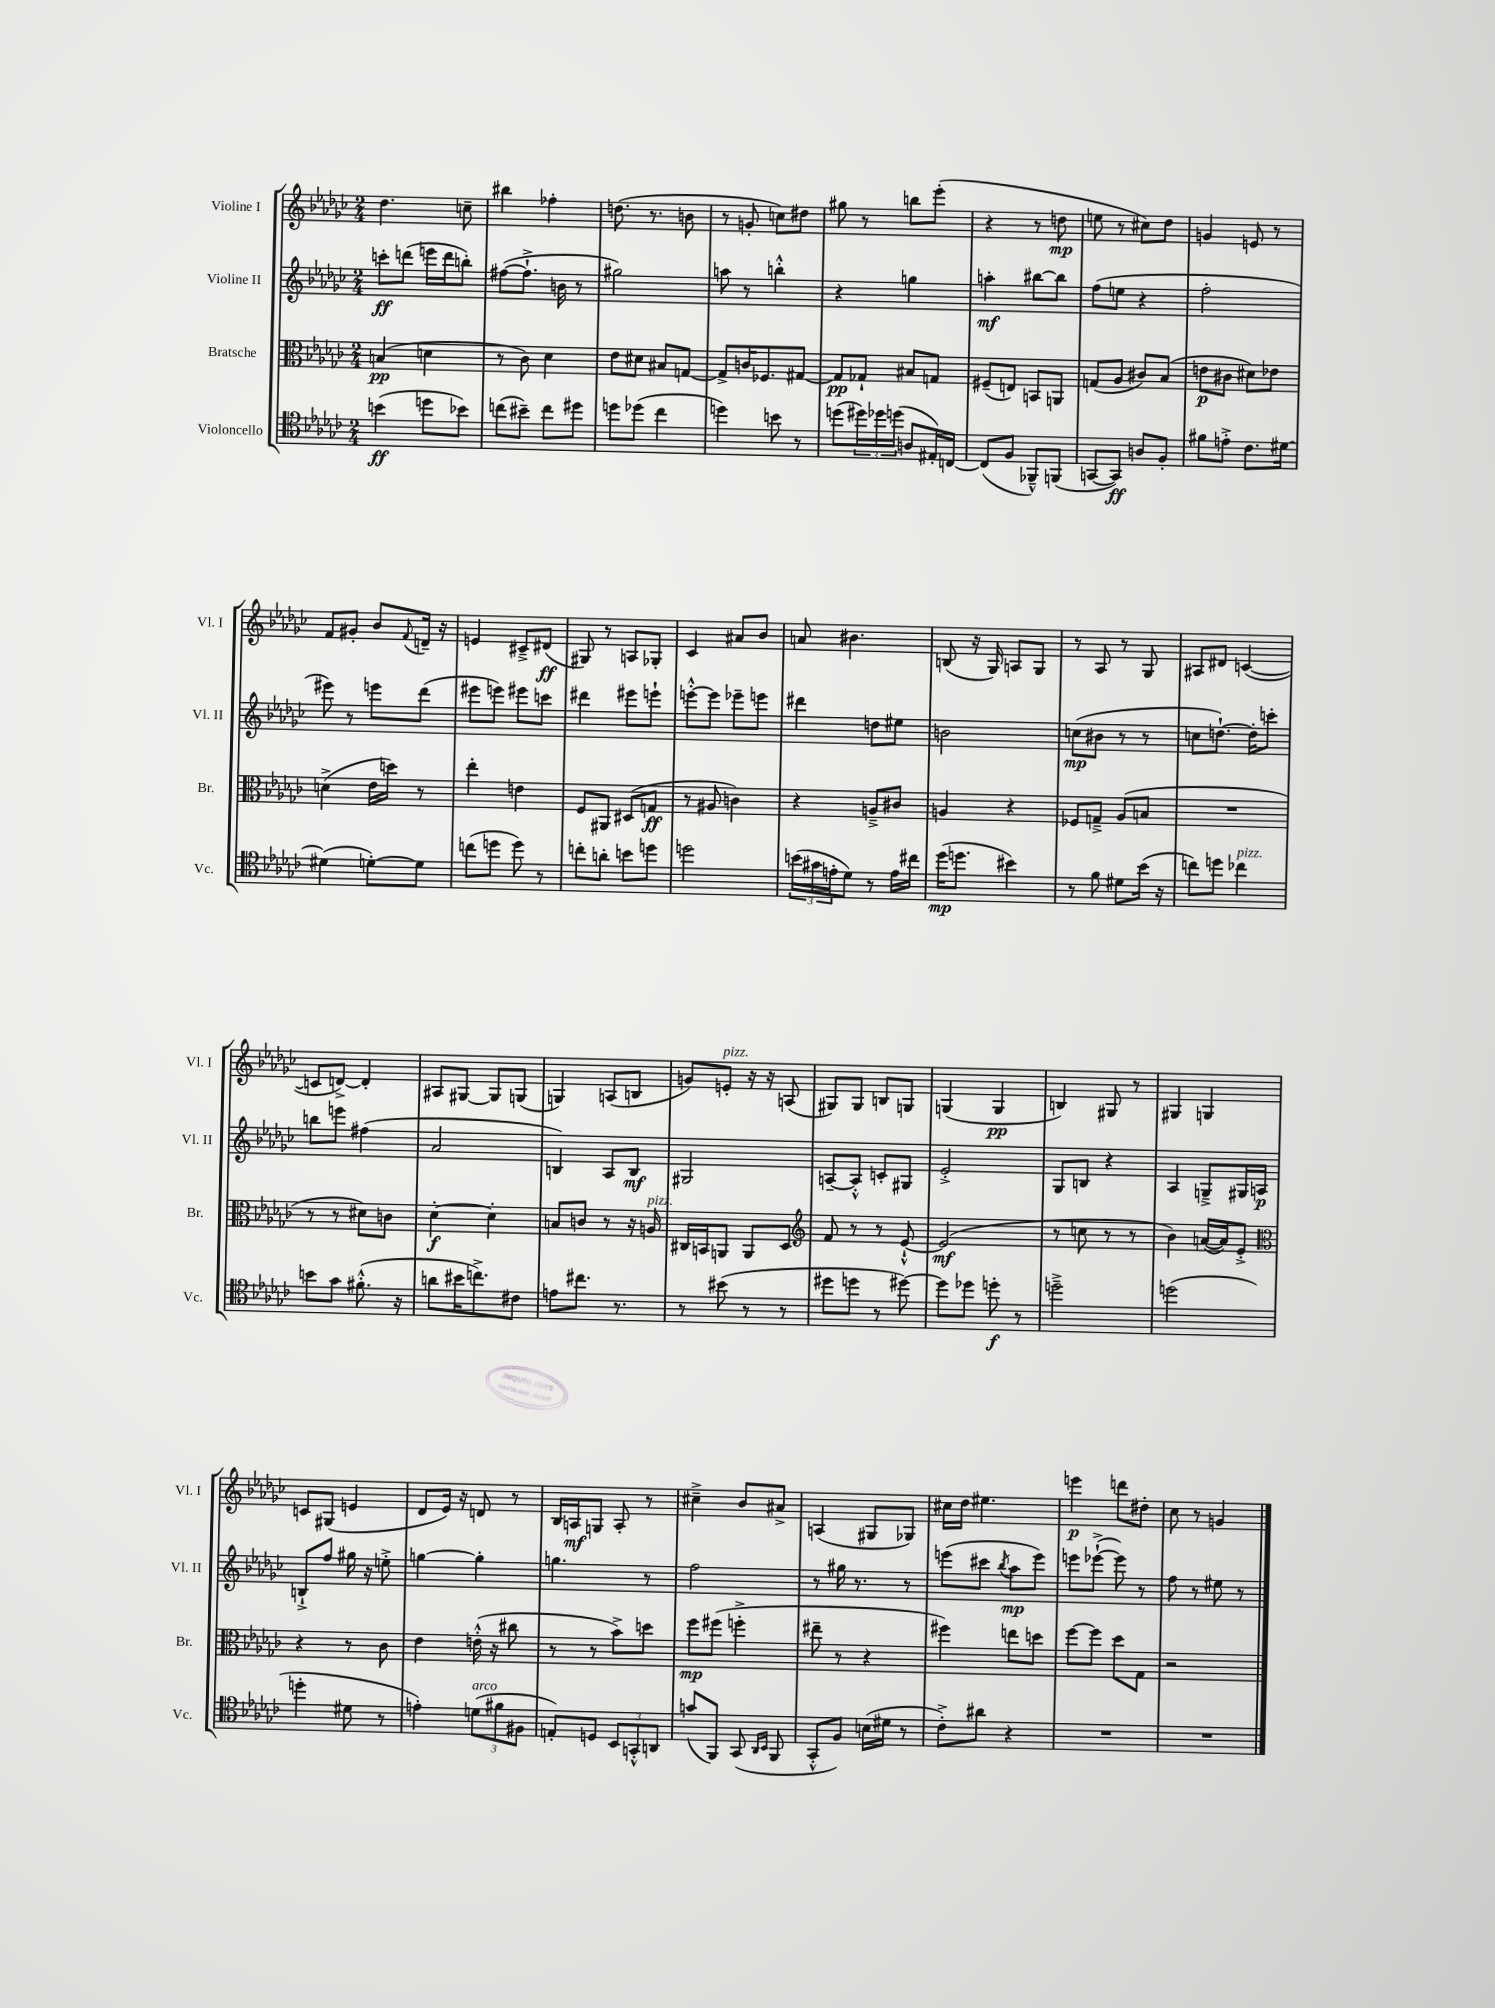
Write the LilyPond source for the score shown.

<<
\new StaffGroup <<
\new Staff = "s0" \with { instrumentName = "Violine I" shortInstrumentName = "Vl. I" } {
    \clef treble \key ges \major \numericTimeSignature \time 2/4
    des''4. c''8-- |
    bis''4 fes''4-. |
    d''8.( r8. b'8 |
    r8 g'8-. c''8) dis''8 |
    gis''8 r8 b''8 ees'''8-.( |
    r4 r8 d''8\mp |
    e''8 r8 cis''8) des''8 |
    g'4 e'8 r8 |
    f'8 gis'8-. bes'8 \appoggiatura { f'8 } d'16-- r16 |
    e'4 cis'8---> dis'8\ff( |
    gis8) r8 a8 ges8-. |
    ces'4 ais'8 bes'8 |
    a'8 bis'4. |
    b8( r16 ges16) a8 ges8 |
    r8 aes8 r8 ges8 |
    ais8 dis'8 c'4~( |
    c'8 d'8~->) d'4-. |
    ais8 gis8~ gis8 g8( |
    g4) a8( b8 |
    g'8) e'8-.^\markup { \italic "pizz." } r16 r16 a8( |
    gis8) gis8 b8 g8 |
    g4( g4\pp |
    b4) gis8 r8 |
    gis4 g4 |
    c'8 gis8( e'4 |
    des'8 ees'16) r16 d'8 r8 |
    bes16 a16\mf g8 a8-. r8 |
    cis''4---> bes'8 ais'8-> |
    a4( gis8 ges8) |
    cis''16 des''16 eis''4. |
    e'''4\p d'''8 dis''8-. |
    ces''8 r8 g'4 \bar "|." |
}
\new Staff = "s1" \with { instrumentName = "Violine II" shortInstrumentName = "Vl. II" } {
    \clef treble \key ges \major \numericTimeSignature \time 2/4
    c'''8-.\ff d'''8( e'''16 d'''16 b''8-.) |
    fis''8~( fis''8.-!-> b'16 r8 |
    gis''2) |
    a''8 r8 b''4-.-^ |
    r4 g''4 |
    a''4-.\mf bis''8~ bis''8 |
    f''8( e''8 r4 |
    f''2-. |
    eis'''8) r8 e'''8 des'''8( |
    eis'''8 e'''8) eis'''8 c'''8 |
    dis'''4 eis'''8 e'''8-! |
    e'''8~-.-^ e'''8 ees'''8-- e'''8 |
    dis'''4 d''8 eis''8 |
    b'2 |
    c''8\mp( bis'8 r8 r8 |
    c''8 d''8.~-!) d''16-. c'''8-. |
    b''8 e'''8 fis''4( |
    aes'2 |
    b4) aes8 b8\mf |
    gis2 |
    a8~-- a8-.-^ c'8-. gis8 |
    ees'2-.-> |
    ges8 b8 r4 |
    aes4 g8---> gis16 a16\p |
    b8-!-> f''8 gis''16 r16 e''8-.-> |
    g''4~ g''4-. |
    g''4. r8 |
    f''2 |
    r8 gis''16 r8. r8 |
    e'''8( cis'''8 \acciaccatura { bes''8 } aes''8\mp e'''8) |
    e'''8 ees'''8~-!->( ees'''8) r8 |
    f''8 r8 eis''8 r8 \bar "|." |
}
\new Staff = "s2" \with { instrumentName = "Bratsche" shortInstrumentName = "Br." } {
    \clef alto \key ges \major \numericTimeSignature \time 2/4
    b4\pp( d'4 |
    r8 ces'8) des'4 |
    ees'8 dis'8 bis8 g8~ |
    g8-> c'16 fes8. gis8~ |
    gis8\pp ges8-! bis8 g8 |
    fis8--( e8) b,8 a,8 |
    g8( aes8 cis'8) bes8( |
    e'8\p cis'8 dis'8) ees'8 |
    d'4->( ees'16 d''16) r8 |
    ees''4-. e'4 |
    f8 ais,8 dis8( g8\ff |
    r8 ais8 c'4) |
    r4 a8---> cis'8 |
    a4 r4 |
    fes8 g8---> aes8( b8 |
    R2 |
    r8 r8 dis'8) c'8 |
    des'4~-.\f des'4-. |
    b8 c'8 r8 r16 a16^\markup { \italic "pizz." } |
    cis16 b,16 a,8 a,8 des8 |
    \clef treble f'8 r8 r8 ees'8~-!-^ |
    ees'2\mf( |
    r8 c''8 r8 r8 |
    bes'4) a'16~( a'16) ees'8-.-> |
    \clef alto r4 r8 ces'8 |
    ees'4 e'16-.-^( r16 cis''8 |
    r8 r8 bes'8->) d''8 |
    f''8\mp fis''8( f''4-.-> |
    eis''8-- r8 r4 |
    fis''4) e''8 d''8 |
    f''8~ f''8 des''8 ges8 |
    r2 \bar "|." |
}
\new Staff = "s3" \with { instrumentName = "Violoncello" shortInstrumentName = "Vc." } {
    \clef tenor \key ges \major \numericTimeSignature \time 2/4
    b'4\ff( d''8 bes'8) |
    c''8( bis'8--) c''8 dis''8 |
    d''8 des''8( ces''4 |
    d''4) b'8 r8 |
    d''8( \tuplet 3/2 { dis''16) des''16 d''16( } a8 eis16-.) c16~ |
    c8( f8 fes,8---^) f,8( |
    g,8~ g,8\ff) a8 f8-. |
    fis'8 e'8-.-> ces'8. dis'16~ |
    dis'4( d'8~-.) d'8 |
    c''8( d''8 d''8) r8 |
    c''8-. a'8-. b'8 d''8 |
    d''2 |
    \tuplet 3/2 { b'16( gis'16 e'16-. } des'8) r8 e'16 cis''16 |
    des''16\mp( d''8. bis'4) |
    r8 f'8 dis'8 bes'16( r16 |
    c''8) d''8 ces''4^\markup { \italic "pizz." } |
    b'8 ges'8 fis'8.-.-^( r16 |
    a'8 bis'16 c''8.->) cis'8 |
    e'8 cis''8. r8. |
    r8 bis'8( r8 r8 |
    dis''8 d''8 r8 dis''8~) |
    dis''8 des''8 d''8-.\f r8 |
    d''2---> |
    d''2( |
    d''4-. dis'8 r8 |
    e'4-.) \tuplet 3/2 { d'8^\markup { \italic "arco" }( fis'8 fis8 } |
    e8-.) d8 \tuplet 3/2 { bes,8 g,8-.-^ a,8 } |
    g'8( f,8) ges,8( \grace { aes,16 bes,16 } f,8 |
    ges,8-.-^ f8) b16( dis'16 r8 |
    ces'8-.->) ais'8 r4 |
    R2 |
    R2 \bar "|." |
}
>>
>>
\layout { \context { \Score \remove "Bar_number_engraver" } }
